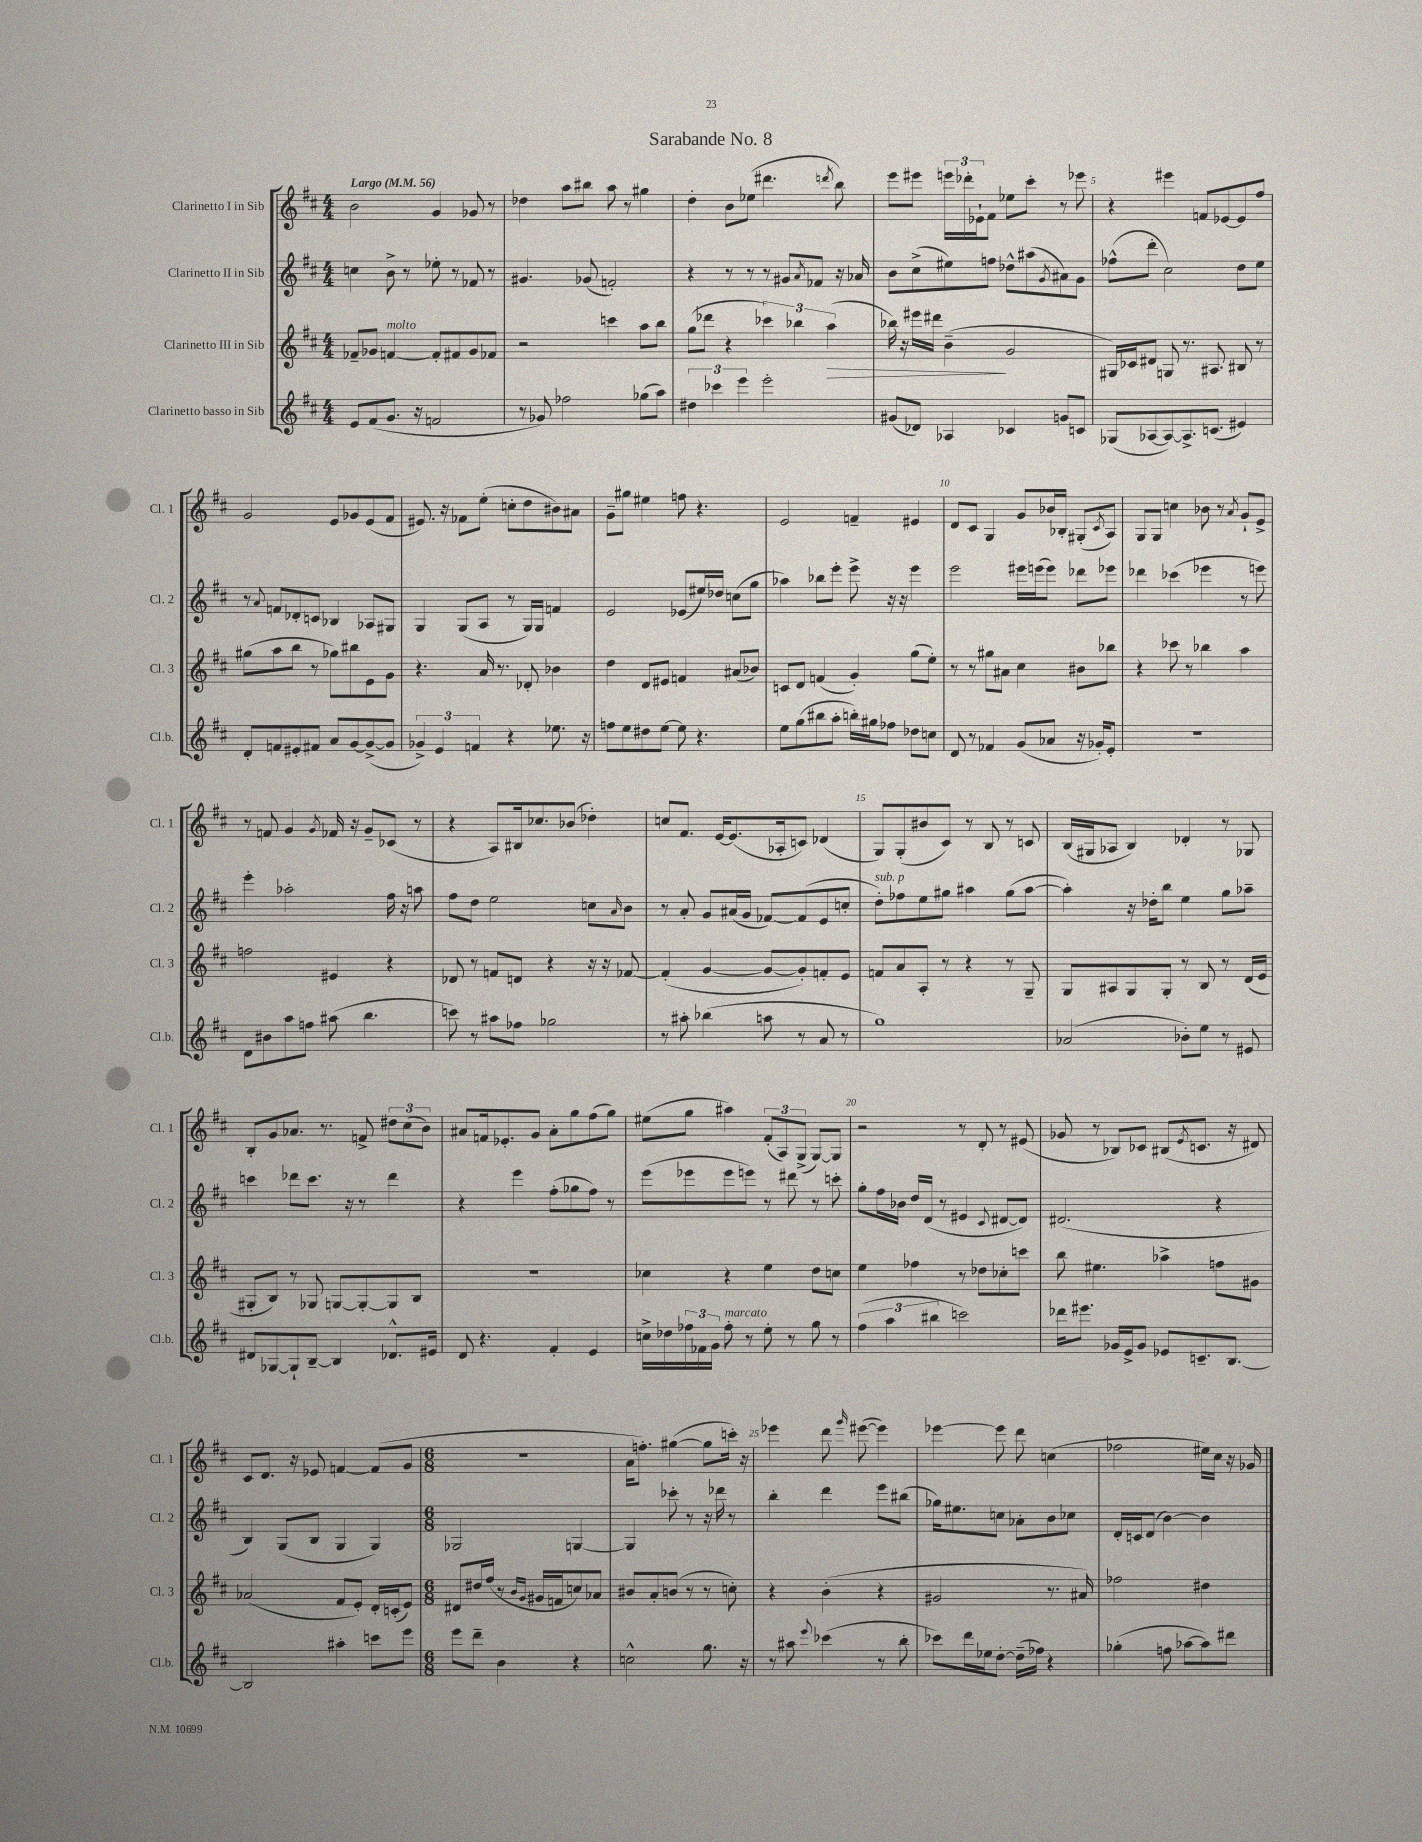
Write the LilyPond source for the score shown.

\header { title = "Sarabande No. 8" }
<<
\new StaffGroup <<
\new Staff = "s0" \with { instrumentName = "Clarinetto I in Sib" shortInstrumentName = "Cl. 1" } {
    \clef treble \key d \major \numericTimeSignature \time 4/4 \tempo "Largo" 4 = 56
    b'2 g'4 ges'8 r8 |
    des''4 a''8 bis''8 a''8 r8 gis''4 |
    d''4-. b'8 ees''8( dis'''4. \acciaccatura { d'''8 } b''8) |
    e'''8 eis'''8 \tuplet 3/2 { e'''16 des'''16-. ees'16-! } fis'8 ees''8 cis'''8-. r8 ees'''8 |
    r4 eis'''4 f'8 ees'8~ ees'8 fis''8 |
    g'2 e'8 ges'8 e'8( fis'8 |
    eis'8.) r16 fes'8 e''8-.( c''8-. d''8 bis'8) ais'8 |
    g'8-- gis''8 eis''4 f''8 r4. |
    e'2 f'4-- eis'4 |
    d'8 cis'8 g4 g'8 bes'16 bes16-. gis8-.( \acciaccatura { cis'8 } a8) |
    g8 g8 c''4 bes'8 r8 \acciaccatura { a'8 } g'8-! e'8-> |
    r8 f'8 g'4 \acciaccatura { g'8 } fes'16 r16 g'8-- ces'8( r8 |
    r4 a8) bis16 ces''8. bes'8( des''4-.) |
    c''8 fis'8. e'16~ e'8.( aes16-. c'8) des'4( |
    g8) g8-.( bis'8 cis'8) r8 b8 r8 c'8 |
    b16( gis16 aes8 b4) des'4-. r8 ges8 |
    b8-. g'8 aes'8. r8. f'8-> \tuplet 3/2 { dis''8 cis''8( b'8) } |
    ais'8 f'16 ees'8.-. g'8 ais'8-. g''8 fis''8( g''8) |
    eis''8( g''8 ais''4) \tuplet 3/2 { fis'8-.( a8) g8->( } g8~) g8 |
    r2 r8 d'8-. r8 eis'8( |
    ges'8 r8 bes8) ces'8 bis8( \acciaccatura { e'8 } c'8. r16 dis'8) |
    cis'8 d'8. r16 ees'8 f'4~ f'8( g'8 |
    \numericTimeSignature \time 6/8 R2. |
    a'16 f''8.-.) gis''4~( gis''8 c'''16-.) r16 |
    ees'''4 d'''8 \grace { g'''16 } eis'''8~( eis'''4) |
    ees'''4~ ees'''8 d'''8 c''4( |
    fes''2 eis''16) cis''16 r16 ges'16 \bar "|." |
}
\new Staff = "s1" \with { instrumentName = "Clarinetto II in Sib" shortInstrumentName = "Cl. 2" } {
    \clef treble \key d \major \numericTimeSignature \time 4/4
    c''4 b'8-> r8 ees''8-. r8 fes'8 r8 |
    gis'4. ges'8( f'2-.) |
    r4 r8 r8 r8 gis'8 \acciaccatura { a'8 } fes'8 r16 aes'16 |
    b'8 cis''8->( eis''8) f''8 des''8-^ ais''8( \acciaccatura { g'8 } ais'8) g'8 |
    fes''8-^( d'''8-. cis''2) d''8 e''8 |
    r8 \appoggiatura { a'8 } f'8 des'8-. c'8 bes4 aes8 gis8 |
    g4 g8( a8 r8 g16) g16 f'4 |
    e'2 ees'8( eis''16) des''16 c''8( g''8 |
    aes''4) bes''8 e'''8-. e'''8-> r16 r16 e'''4 |
    e'''2 eis'''16 e'''16( e'''8) des'''8 ees'''8 |
    des'''4 ces'''4( ees'''4 r8 e'''8) |
    e'''4-. aes''2-. fis''16 r16 a''8 |
    fis''8 d''8 e''2 c''8 \grace { a'16 } b'8 |
    r8 a'8-. g'8 ais'16( g'16 fes'8~) fes'8( e'8 c''8-. |
    d''8-.^\markup { \italic "sub. p" }) fes''8 e''8 gis''8 ais''4 gis''8( ais''8~ |
    ais''4-.) r16 des''16-. b''8 e''4 g''8 aes''8-- |
    c'''4 des'''8 c'''8. r16 r8 des'''4 |
    r4 e'''4 fis''8-.( ges''8 fis''8) r8 |
    e'''8( ees'''8 ees'''8 e'''8) r8 dis'''8 r8 c'''8-. |
    g''8-. fis''16 bes'16 d''16 d'16( r8 eis'4 \appoggiatura { cis'8 } dis'8~ dis'8) |
    dis'2.( r4 |
    b4) g8( b8 g4 g4) |
    \numericTimeSignature \time 6/8 ges2 g4~ |
    g4 ces'''8-. r8 r16 des'''16 r8 |
    b''4-. d'''4 e'''8 bis''8( |
    ges''16) eis''8. c''8 aes'8-. b'8 ces''8 |
    d'16-. c'16 d'8( b'4~) b'4 \bar "|." |
}
\new Staff = "s2" \with { instrumentName = "Clarinetto III in Sib" shortInstrumentName = "Cl. 3" } {
    \clef treble \key d \major \numericTimeSignature \time 4/4
    fes'8-- ges'8 f'4~^\markup { \italic "molto" } f'8-. fis'8 ges'8 fes'8 |
    r2 c'''4 a''8 b''8 |
    g''8( des'''8 r4 \tuplet 3/2 { ces'''4) bes''4 a''4\>( } |
    bes''16) r16 eis'''16 dis'''16 b'4--\!( g'2 |
    gis16) ces'16 dis'8 g8 r8. ais8. bis8 r8 |
    gis''8( a''8 b''8 r8 ges''8) bis''8 e'8 g'8 |
    r4. a'16 r8. des'8-. bes'4 |
    d''4 d'8 eis'8 f'4 ais'8( bes'8) |
    c'8 d'8 f'4( g'4-.) g''8( e''8-.) |
    r8 r8 gis''8 ais'8 cis''4 bis'8 bes''8 |
    r4 ces'''8 r8 bes''4 a''4 |
    f''2 eis'4 r4 |
    des'8 r8 f'8 d'8 r4 r16 r16 fes'8~ |
    fes'4-.( g'4~ g'8~ g'8-.) f'8-. e'8 |
    f'8 a'8 a8-. r8 r4 r8 g8-- |
    g8 ais8 g8 g8-. r8 b8 r8 d'16( e'16 |
    gis8-. b8) r8 ges8 g8~ g8~-. g8 b8 |
    R1 |
    ces''4 r4 e''4 d''8 c''8 |
    e''4 fes''4 r8 des''8 ces''8-. c'''8 |
    b''8 eis''4. aes''4-> f''8 gis'8 |
    aes'2( fis'8 e'8-.) d'16-. c'16-.( e'8) |
    \numericTimeSignature \time 6/8 dis'8 dis''16 fis''16( r8 \grace { b'16 g'16 } gis'16 f'16 c''8) aes'8 |
    bis'8 a'8-. b'8( r8 r8 c''8-.) |
    r4 b'4-.( r4 |
    gis'2 r8. ais'16) |
    fes''2 dis''4 \bar "|." |
}
\new Staff = "s3" \with { instrumentName = "Clarinetto basso in Sib" shortInstrumentName = "Cl.b." } {
    \clef treble \key d \major \numericTimeSignature \time 4/4
    e'8 fis'8( g'8. r16 f'2 |
    r8 ges'8) fes''2 ges''8( a''8) |
    \tuplet 3/2 { dis''4 ces'''4 e'''4 } e'''2-. |
    gis'8( des'8) aes4 ces'4 g'8 c'8 |
    ges8( aes8~ aes8~) aes8.-> c'8.( eis'4) |
    d'8-. f'8 eis'8-. fis'8 a'8 g'8~ g'8~->( g'8 |
    \tuplet 3/2 { ges'4->) e'4 f'4 } r4 ees''8. r16 |
    f''8 e''8 dis''8 e''8~ e''8 r4. |
    e''8 g''8( bis''8 a''8-. b''16-.) gis''16 fes''8 des''8 c''8 |
    d'8 r8 fes'4 g'8( aes'8 r16 ges'16-.) e'8-. |
    r1 |
    d'8 bis'8 a''8 f''8 ais''8( b''4. |
    c'''8) r8 ais''8 fes''8 ges''2 |
    r8 ais''8-. bes''4( a''8 r8 a'8 r8 |
    g''1) |
    aes'2( bes'8-.) e''8 r8 eis'8 |
    dis'8 ges8~ ges8-! b8~-- b4 des'8.-^ eis'16 |
    d'8 r4. fis'4-. e'4 |
    c''16-> des''16 \tuplet 3/2 { fes''16 fes'16 g'16 } fes''8-.^\markup { \italic "marcato" } r8 e''8-. r8 g''8 r8 |
    \tuplet 3/2 { fis''4( a''4 bis''4 } c'''2) |
    des'''16 eis'''8. ges'16 e'16-> ges'8 ees'8 c'8.-- b8.~ |
    b2 ais''4-. c'''8 e'''8 |
    \numericTimeSignature \time 6/8 e'''8 d'''8-- b'4 r4 |
    c''2-^ g''8. r16 |
    r8 ais''8 \appoggiatura { e'''8 } ces'''4( r8 b''8-. |
    ces'''8) d'''16 ees''16 d''8~-. d''16--( fes''16) r4 |
    ges''4-.( f''8 aes''8~ aes''8) dis'''8 \bar "|." |
}
>>
>>
\layout { \context { \Score \override BarNumber.break-visibility = ##(#f #t #t) barNumberVisibility = #(every-nth-bar-number-visible 5) } }
